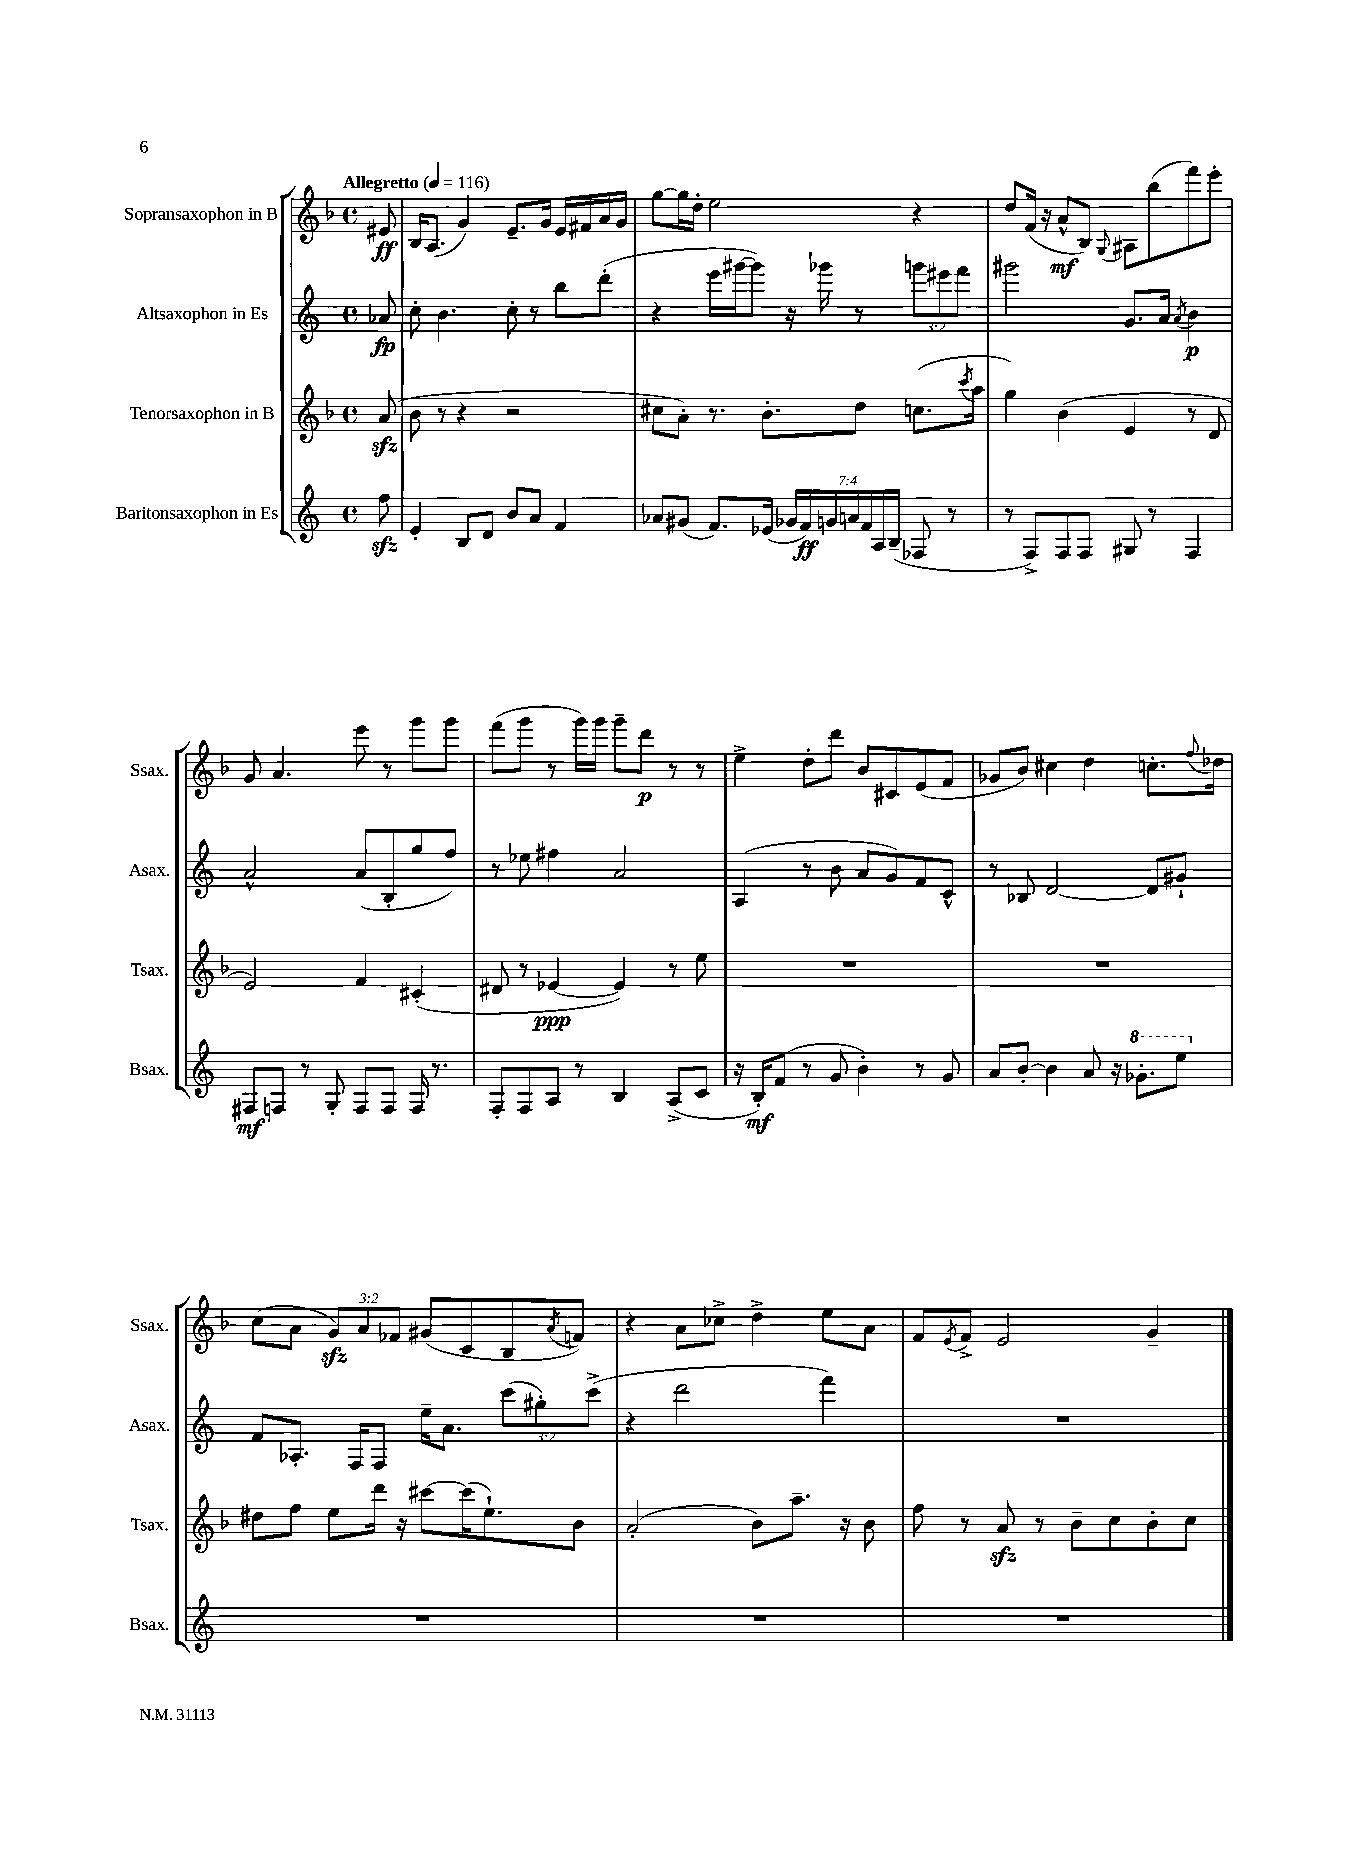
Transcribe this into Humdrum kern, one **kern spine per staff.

**kern	**dynam	**kern	**dynam	**kern	**dynam	**kern	**dynam
*part4	*part4	*part3	*part3	*part2	*part2	*part1	*part1
*staff4	*staff4	*staff3	*staff3	*staff2	*staff2	*staff1	*staff1
*I"Baritonsaxophon in Es	*	*I"Tenorsaxophon in B	*	*I"Altsaxophon in Es	*	*I"Sopransaxophon in B	*
*I'Bsax.	*	*I'Tsax.	*	*I'Asax.	*	*I'Ssax.	*
*clefG2	*	*clefG2	*	*clefG2	*	*clefG2	*
*k[]	*	*k[b-]	*	*k[]	*	*k[b-]	*
*M4/4	*	*M4/4	*	*M4/4	*	*M4/4	*
*met(c)	*	*met(c)	*	*met(c)	*	*met(c)	*
*MM116	*	*MM116	*	*MM116	*	*MM116	*
=	=	=	=	=	=	=	=
!	!	!	!	!	!	!LO:TX:a:B:t=Allegretto	!
8ffzz\	.	(8azz/	.	8a-X/	fp	8e#X/	ff
=1	=1	=1	=1	=1	=1	=1	=1
4e'/	.	8b-\	.	8cc'\	.	16B-/KL	.
.	.	.	.	.	.	(8.A/J	.
.	.	8r	.	4.b\	.	.	.
8B/L	.	4r	.	.	.	4g/)	.
8d/J	.	.	.	.	.	.	.
8b/L	.	2r	.	8cc'\	.	8.e~/L	.
8a/J	.	.	.	8r	.	.	.
.	.	.	.	.	.	16g/Jk	.
4f/	.	.	.	8bb\L	.	16e/LL	.
.	.	.	.	.	.	16f#X/	.
.	.	.	.	(8ddd'\J	.	16a/	.
.	.	.	.	.	.	16g/JJ	.
=2	=2	=2	=2	=2	=2	=2	=2
8a-X/L	.	8cc#X\L	.	4r	.	[8gg\L	.
(8g#X/J	.	8a'\J)	.	.	.	16gg\L]	.
.	.	.	.	.	.	16dd'\JJ	.
8.f/L)	.	8.r	.	16eee\LL	.	2ee\	.
.	.	.	.	[16ggg#X\J	.	.	.
.	.	.	.	8ggg#\J])	.	.	.
(16e-X/Jk	.	8.b-'\L	.	.	.	.	.
28g-X/LL	.	.	.	16r	.	.	.
28f/)	ff	.	.	.	.	.	.
.	.	.	.	16ggg-X\	.	.	.
28gn/	.	.	.	.	.	.	.
28an/	.	.	.	.	.	.	.
.	.	8dd\J	.	8r	.	.	.
28f/	.	.	.	.	.	.	.
28A/	.	.	.	.	.	.	.
(28B~/JJ	.	.	.	.	.	.	.
8F-X/	.	(8.ccn\L	.	12gggn\L	.	4r	.
.	.	.	.	12eee#X\	.	.	.
8r	.	.	.	.	.	.	.
.	.	.	.	12fff\J	.	.	.
.	.	8qccc/	.	.	.	.	.
.	.	16aa\Jk	.	.	.	.	.
=3	=3	=3	=3	=3	=3	=3	=3
8r	.	4gg\)	.	2ggg#X\	.	8dd/L	.
8F^/L)	.	.	.	.	.	(16f/Jk	.
.	.	.	.	.	.	16r	.
8F/	.	(4b-\	.	.	.	8a^^/L	mf
8F/J	.	.	.	.	.	8B-/J)	.
.	.	.	.	.	.	8qqG/	.
8G#X/	.	4e/	.	8.g/L	.	8A#X\L	.
8r	.	.	.	.	.	(8bb-\	.
.	.	.	.	16a/Jk	.	.	.
.	.	.	.	8qa/	.	.	.
4F/	.	8r	.	4b\	p	8fff\)	.
.	.	8d/	.	.	.	8eee'\J	.
!!LO:LB:g=z
=4	=4	=4	=4	=4	=4	=4	=4
8F#X/L	mf	2e/)	.	2a^^/	.	8g/	.
8Fn/J	.	.	.	.	.	4.a/	.
8r	.	.	.	.	.	.	.
8G'/	.	.	.	.	.	.	.
8F/L	.	4f/	.	(8a/L	.	8eee\	.
8F/J	.	.	.	8B'/	.	8r	.
16F/	.	(4c#X'/	.	8gg/	.	8ggg\L	.
8.r	.	.	.	.	.	.	.
.	.	.	.	8ff/J)	.	8ggg\J	.
=5	=5	=5	=5	=5	=5	=5	=5
8F'/L	.	8d#X/	.	8r	.	(8fff\L	.
8F/	.	8r	.	8ee-X\	.	8ggg\J	.
8A/J	.	[4e-X/	ppp	4ff#X\	.	8r	.
8r	.	.	.	.	.	16ggg\LL)	.
.	.	.	.	.	.	16ggg\JJ	.
4B/	.	4e-/])	.	2a/	.	8ggg~\L	.
.	.	.	.	.	.	8ddd\J	p
(8A^/L	.	8r	.	.	.	8r	.
8c/J	.	8ee\	.	.	.	8r	.
=6	=6	=6	=6	=6	=6	=6	=6
16r	.	1r	.	(4A/	.	4ee^\	.
16B'/KL)	mf	.	.	.	.	.	.
(8f/J	.	.	.	.	.	.	.
8r	.	.	.	8r	.	8dd'\L	.
8g/	.	.	.	8b\	.	8ddd\J	.
4b'\)	.	.	.	8a/L	.	8b-/L	.
.	.	.	.	8g/)	.	8c#X/	.
8r	.	.	.	8f/	.	(8e/	.
8g/	.	.	.	8c^^/J	.	8f/J	.
=7	=7	=7	=7	=7	=7	=7	=7
8a/L	.	1r	.	8r	.	8g-X/L	.
[8b'/J	.	.	.	8B-X/	.	8b-/J)	.
4b\]	.	.	.	[2d/	.	4cc#X\	.
8a/	.	.	.	.	.	4dd\	.
16r	.	.	.	.	.	.	.
*8va	*	*	*	*	*	*	*
8.gg-X'\L	.	.	.	.	.	.	.
.	.	.	.	8d/L]	.	8.ccn'\L	.
8eee\J	.	.	.	8g#X`/J	.	.	.
.	.	.	.	.	.	8qqff/	.
.	.	.	.	.	.	16dd-X\Jk	.
!!LO:LB:g=z
=8	=8	=8	=8	=8	=8	=8	=8
*X8va	*	*	*	*	*	*	*
1r	.	8dd#X\L	.	8f/L	.	(8cc\L	.
.	.	8ff\J	.	8.A-X'/J	.	8a\J	.
.	.	8ee\L	.	.	.	12gzz/L)	.
.	.	.	.	16F/KL	.	.	.
.	.	.	.	.	.	12a/	.
.	.	16ddd\Jk	.	8F/J	.	.	.
.	.	.	.	.	.	12f-X/J	.
.	.	16r	.	.	.	.	.
.	.	[8ccc#X\L	.	16ee~\KL	.	(8g#X/L	.
.	.	.	.	8.a\J	.	.	.
.	.	(16ccc#\K]	.	.	.	8c/	.
.	.	8.ee`\)	.	.	.	.	.
.	.	.	.	(12ccc\L	.	8B-/	.
.	.	.	.	12gg#X'\)	.	.	.
.	.	.	.	.	.	8qa/	.
.	.	8b-\J	.	.	.	8fn/J)	.
.	.	.	.	(12ccc^\J	.	.	.
=9	=9	=9	=9	=9	=9	=9	=9
1r	.	(2a'/	.	4r	.	4r	.
.	.	.	.	2ddd\	.	8a\L	.
.	.	.	.	.	.	8cc-X^\J	.
.	.	8b-\L)	.	.	.	4dd^\	.
.	.	8.aa~\J	.	.	.	.	.
.	.	.	.	4fff\)	.	8ee\L	.
.	.	16r	.	.	.	.	.
.	.	8b-\	.	.	.	8a\J	.
=10	=10	=10	=10	=10	=10	=10	=10
1r	.	8ff\	.	1r	.	8f/L	.
.	.	.	.	.	.	8qe/	.
.	.	8r	.	.	.	8f^/J	.
.	.	8azz/	.	.	.	2e/	.
.	.	8r	.	.	.	.	.
.	.	8b-~\L	.	.	.	.	.
.	.	8cc\	.	.	.	.	.
.	.	8b-'\	.	.	.	4g~/	.
.	.	8cc\J	.	.	.	.	.
==	==	==	==	==	==	==	==
*-	*-	*-	*-	*-	*-	*-	*-
